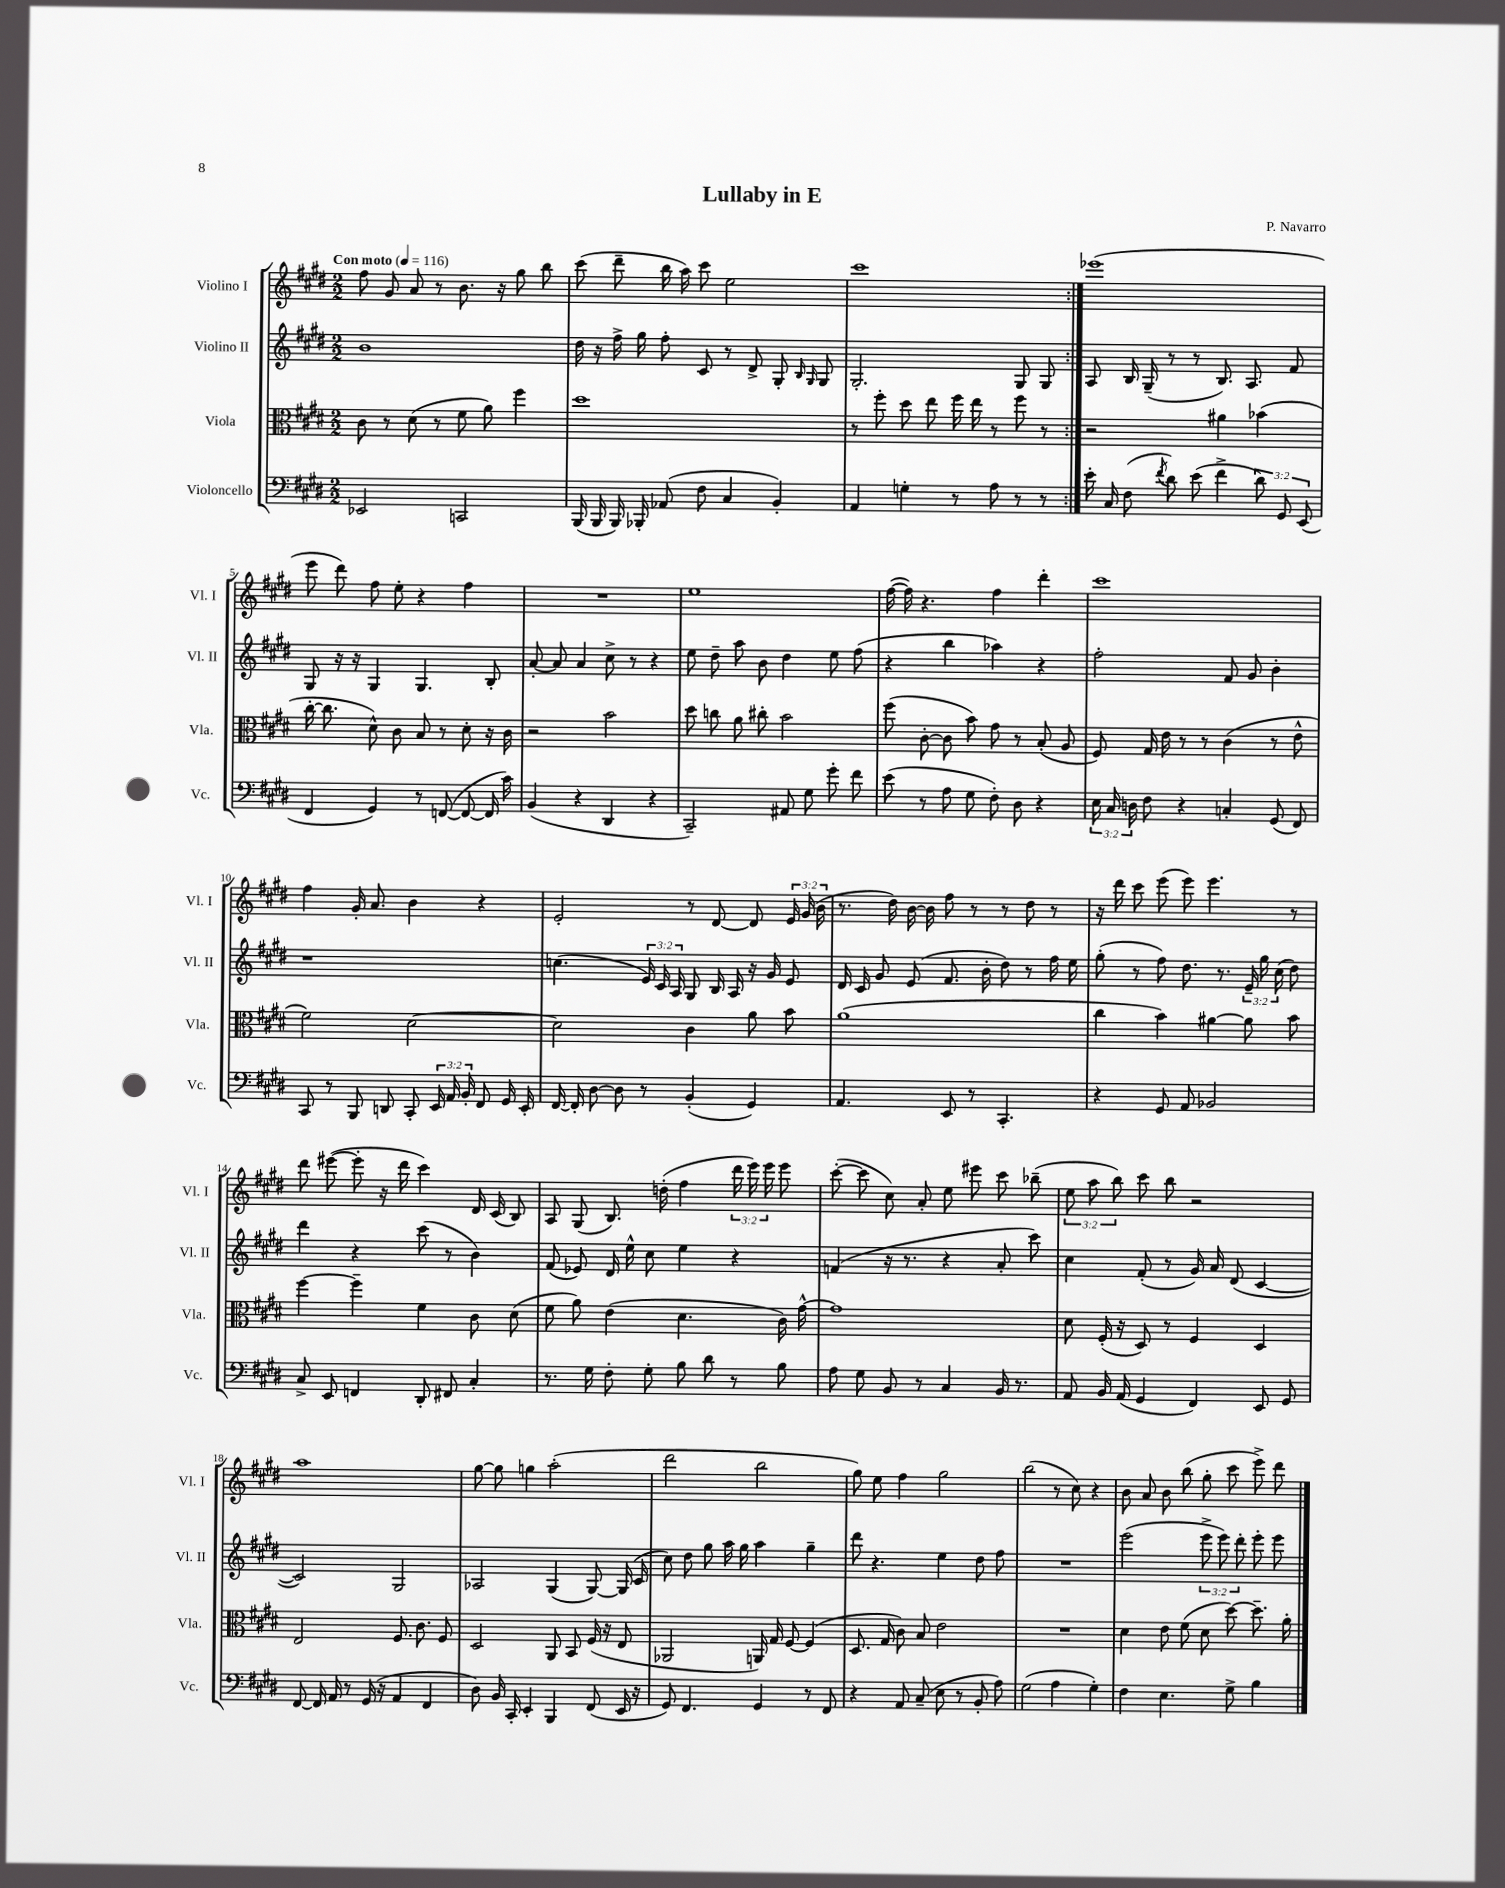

**kern	**kern	**kern	**kern
*part4	*part3	*part2	*part1
*staff4	*staff3	*staff2	*staff1
*I"Violoncello	*I"Viola	*I"Violino II	*I"Violino I
*I'Vc.	*I'Vla.	*I'Vl. II	*I'Vl. I
*clefF4	*clefC3	*clefG2	*clefG2
*k[f#c#g#d#]	*k[f#c#g#d#]	*k[f#c#g#d#]	*k[f#c#g#d#]
*M2/2	*M2/2	*M2/2	*M2/2
*MM116	*MM116	*MM116	*MM116
=1	=1	=1	=1
!	!	!	!LO:TX:a:B:t=Con moto
2EE-X/	8c#\	1b	8ff#\
.	8r	.	8g#/
.	(8d#\	.	8a/
.	8r	.	8r
2CCn/	8f#\	.	8.b\
.	8a\)	.	.
.	.	.	16r
.	4ff#\	.	8gg#\
.	.	.	8bb\
=2	=2	=2	=2
(16BBB/	1dd#	16dd#\	(8ccc#\
16BBB/	.	16r	.
16BBB/)	.	16ff#^\	8ddd#~\
16BBB-X'/	.	16gg#\	.
(8AA-X/	.	8ff#'\	16bb\
.	.	.	16aa\)
8F#\	.	8c#/	8ccc#\
4C#/	.	8r	2ee\
.	.	8d#^/	.
4BB'/)	.	8G#'/	.
.	.	16qqB/	.
.	.	16qqG#/	.
.	.	8G#/	.
=3	=3	=3	=3
4AA/	8r	2.G#'/	1ccc#
.	8ff#'\	.	.
4Gn'\	8dd#\	.	.
.	8ee\	.	.
8r	16ff#\	.	.
.	16ee\	.	.
8A\	8r	.	.
8r	8ff#\	8G#/	.
8r	8r	8G#/	.
=4:|!	=4:|!	=4:|!	=4:|!
16e'\	2r	8A/	(1eee-X
16C#/	.	.	.
(8F#\	.	16B/	.
.	.	(16G#~/	.
8qf#/	.	.	.
8d#\)	.	8r	.
(8e\	.	8r	.
4f#^\	4a#X\	8.B/)	.
.	.	8.A/	.
12d#\)	(4b-X\	.	.
12GG#/	.	.	.
.	.	8f#/	.
(12EE/	.	.	.
!!LO:LB:g=z
=5	=5	=5	=5
4FF#/	[16cc#'\	8G#/	8eee\
.	8.cc#\]	.	.
.	.	16r	8ddd#\)
.	.	16r	.
4GG#/)	8d#^^\)	4G#/	8ff#\
.	8c#\	.	8ee'\
8r	8B/	4.G#/	4r
([8FFn/	8r	.	.
8FF/_	8d#'\	.	4ff#\
16FF/]	16r	8B'/	.
16c#\)	16c#\	.	.
=6	=6	=6	=6
(4BB/	2r	[8a'/	1r
.	.	8a/]	.
4r	.	4a/	.
4DD#/	2b\	8cc#^\	.
.	.	8r	.
4r	.	4r	.
=7	=7	=7	=7
2CC#~/)	8dd#\	8ee\	1ee
.	8ccn\	8dd#~\	.
.	8a\	8aa\	.
.	8cc#X'\	8b\	.
8AA#X/	2b\	4dd#\	.
8G#\	.	.	.
8g#'\	.	8ee\	.
8f#\	.	(8ff#\	.
=8	=8	=8	=8
(8e\	(8ff#\	4r	([16ff#\
.	.	.	16ff#\])
8r	[8c#'\	.	4.r
8A\	8c#\]	4bb\	.
8G#\	8b\)	.	.
8F#'\)	8g#\	4aa-X\)	4ff#\
8D#\	8r	.	.
4r	(8B'/	4r	4ddd#'\
.	8A/	.	.
=9	=9	=9	=9
24E\	8F#/)	2ff#'\	1ccc#
24C#/	.	.	.
24Dn\	.	.	.
8F#\	16G#/	.	.
.	16e\	.	.
4r	8r	.	.
.	8r	.	.
4Cn'/	(4c#\	8f#/	.
.	.	8g#/	.
(8GG#/	8r	4b'\	.
8FF#/)	8e^^\	.	.
!!LO:LB:g=z
=10	=10	=10	=10
8CC#/	2f#\)	1r	4ff#\
8r	.	.	.
8BBB/	.	.	16g#'/
.	.	.	8.a/
8DDn/	.	.	.
8CC#'/	[2d#\	.	4b\
24EE/	.	.	.
24AA/	.	.	.
24BB'/	.	.	.
8FF#/	.	.	4r
16GG#/	.	.	.
16EE'/	.	.	.
=11	=11	=11	=11
[16FF#/	2d#\]	(4.ccn\	2e'/
16FF#'/]	.	.	.
[8D#\	.	.	.
8D#\]	.	.	.
8r	.	24e/)	.
.	.	24c#/	.
.	.	24A/	.
(4BB'/	4c#\	8G#/	8r
.	.	16B/	[8d#/
.	.	16A/	.
4GG#/)	8a\	16r	8d#/]
.	.	16g#/	.
.	8b\	8e/	24e/
.	.	.	(24g#/
.	.	.	24b\
=12	=12	=12	=12
4.AA/	(1a	16d#/	8.r
.	.	16c#/	.
.	.	8g#/	.
.	.	.	16dd#\)
.	.	(8e/	[16b\
.	.	.	16b\]
8EE/	.	8.f#/	8ff#\
8r	.	.	8r
.	.	16b'\	.
4.CC#'/	.	8dd#\)	8r
.	.	8r	8dd#\
.	.	16ff#\	8r
.	.	16ee\	.
=13	=13	=13	=13
4r	4cc#\	(8gg#'\	16r
.	.	.	16ddd#\
.	.	8r	8ccc#\
8GG#/	4b\)	8ff#\)	(8eee\
8AA/	.	8.dd#\	8eee\)
2BB-X/	[4a#X\	.	4.eee\
.	.	8.r	.
.	8a#\]	24e~/	.
.	.	24gg#\	.
.	.	(24cc#\	.
.	8b\	8dd#\)	8r
!!LO:LB:g=z
=14	=14	=14	=14
8C#^/	[4ff#\	4ddd#\	8ddd#\
8EE/	.	.	([8eee#X\
4FFn/	4ff#~\]	4r	8eee#'\]
.	.	.	16r
.	.	.	16ddd#\
8DD#'/	4f#\	(8ccc#\	4ccc#\)
8FF#X/	.	8r	.
4C#'/	8c#\	4b\)	16d#/
.	.	.	(16c#/
.	(8d#\	.	8B/)
=15	=15	=15	=15
8.r	8f#\	(8f#/	8A/
.	8a\)	8e-X/)	(8G#/
16G#\	.	.	.
8F#'\	(4e\	16d#/	8.B/)
.	.	16ee^^\	.
8G#'\	.	8cc#\	.
.	.	.	(16ddn'\
8B\	4.d#\	4ee\	4ff#\
8d#\	.	.	.
8r	.	4r	24ddd#\
.	.	.	24eee\)
.	.	.	24eee\
8B\	16c#\)	.	8eee\
.	[16g#^^\	.	.
=16	=16	=16	=16
8A\	1g#]	(4fn/	([8ccc#'\
8G#\	.	.	8ccc#\]
8BB/	.	16r	8cc#\)
.	.	8.r	.
8r	.	.	8a'/
4C#/	.	4r	8ee\
.	.	.	8eee#X\
16BB/	.	8a'/	8ccc#\
8.r	.	.	.
.	.	8ccc#\)	(8bb-X~\
=17	=17	=17	=17
8AA/	8d#\	4cc#\	12ee\
.	.	.	12aa\
16BB/	(16F#'/	.	.
.	.	.	12bb\)
(16AA/	16r	.	.
4GG#/	8D#/)	(8f#'/	8ccc#\
.	8r	8r	8bb\
4FF#/)	4F#/	16g#/)	2r
.	.	16a/	.
.	.	(8d#/	.
8EE/	4D#/	[4c#/	.
8GG#/	.	.	.
!!LO:LB:g=z
=18	=18	=18	=18
[8FF#/	2E/	2c#/])	1aa
16FF#/]	.	.	.
16AA/	.	.	.
8r	.	.	.
(16GG#/	.	.	.
16r	.	.	.
4AA/	8.F#/	2G#/	.
.	8.c#\	.	.
4FF#/	.	.	.
.	8F#/	.	.
=19	=19	=19	=19
8D#\)	2D#/	2A-X/	[8gg#\
16BB/	.	.	8gg#\]
16CC#'/	.	.	.
4EE'/	.	.	4ggn\
4BBB/	8AA/	(4G#/	(2aa'\
.	8BB/	.	.
(8FF#/	(16F#/	[8G#/)	.
.	16r	.	.
16EE/	8E/	(16G#/]	.
16r	.	16c#/	.
=20	=20	=20	=20
8GG#/)	2AA-X/	8cc#\)	2ddd#\
4.FF#/	.	8dd#\	.
.	.	8gg#\	.
.	.	16aa\	.
.	.	16gg#\	.
4GG#/	16AAn/)	4aa\	2bb\
.	16G#/	.	.
.	[8F#/	.	.
8r	(4F#/]	4gg#~\	.
8FF#/	.	.	.
=21	=21	=21	=21
4r	8.D#/	8ddd#\	8gg#\)
.	.	4.r	8ee\
.	16G#/	.	.
8AA/	8c#\)	.	4ff#\
(8C#~/	8B/	.	.
8E\	2e\	4ee\	2gg#\
8r	.	.	.
8BB'/	.	8dd#\	.
8A\)	.	8ff#\	.
=22	=22	=22	=22
(2G#\	1r	1r	(2bb\
4A\	.	.	8r
.	.	.	8cc#\)
4G#'\)	.	.	4r
=23	=23	=23	=23
4F#\	4d#\	(2eee\	8b\
.	.	.	8a/
4.E\	8e\	.	8b\
.	(8f#\	.	(8bb\
.	8d#\	12eee^\	8gg#'\
.	.	12eee\)	.
8G#^\	[8dd#\)	.	8ccc#\
.	.	12ddd#'\	.
4B\	8.dd#~\]	8eee'\	8eee^\)
.	.	8eee\	8ddd#\
.	16a'\	.	.
==	==	==	==
*-	*-	*-	*-
